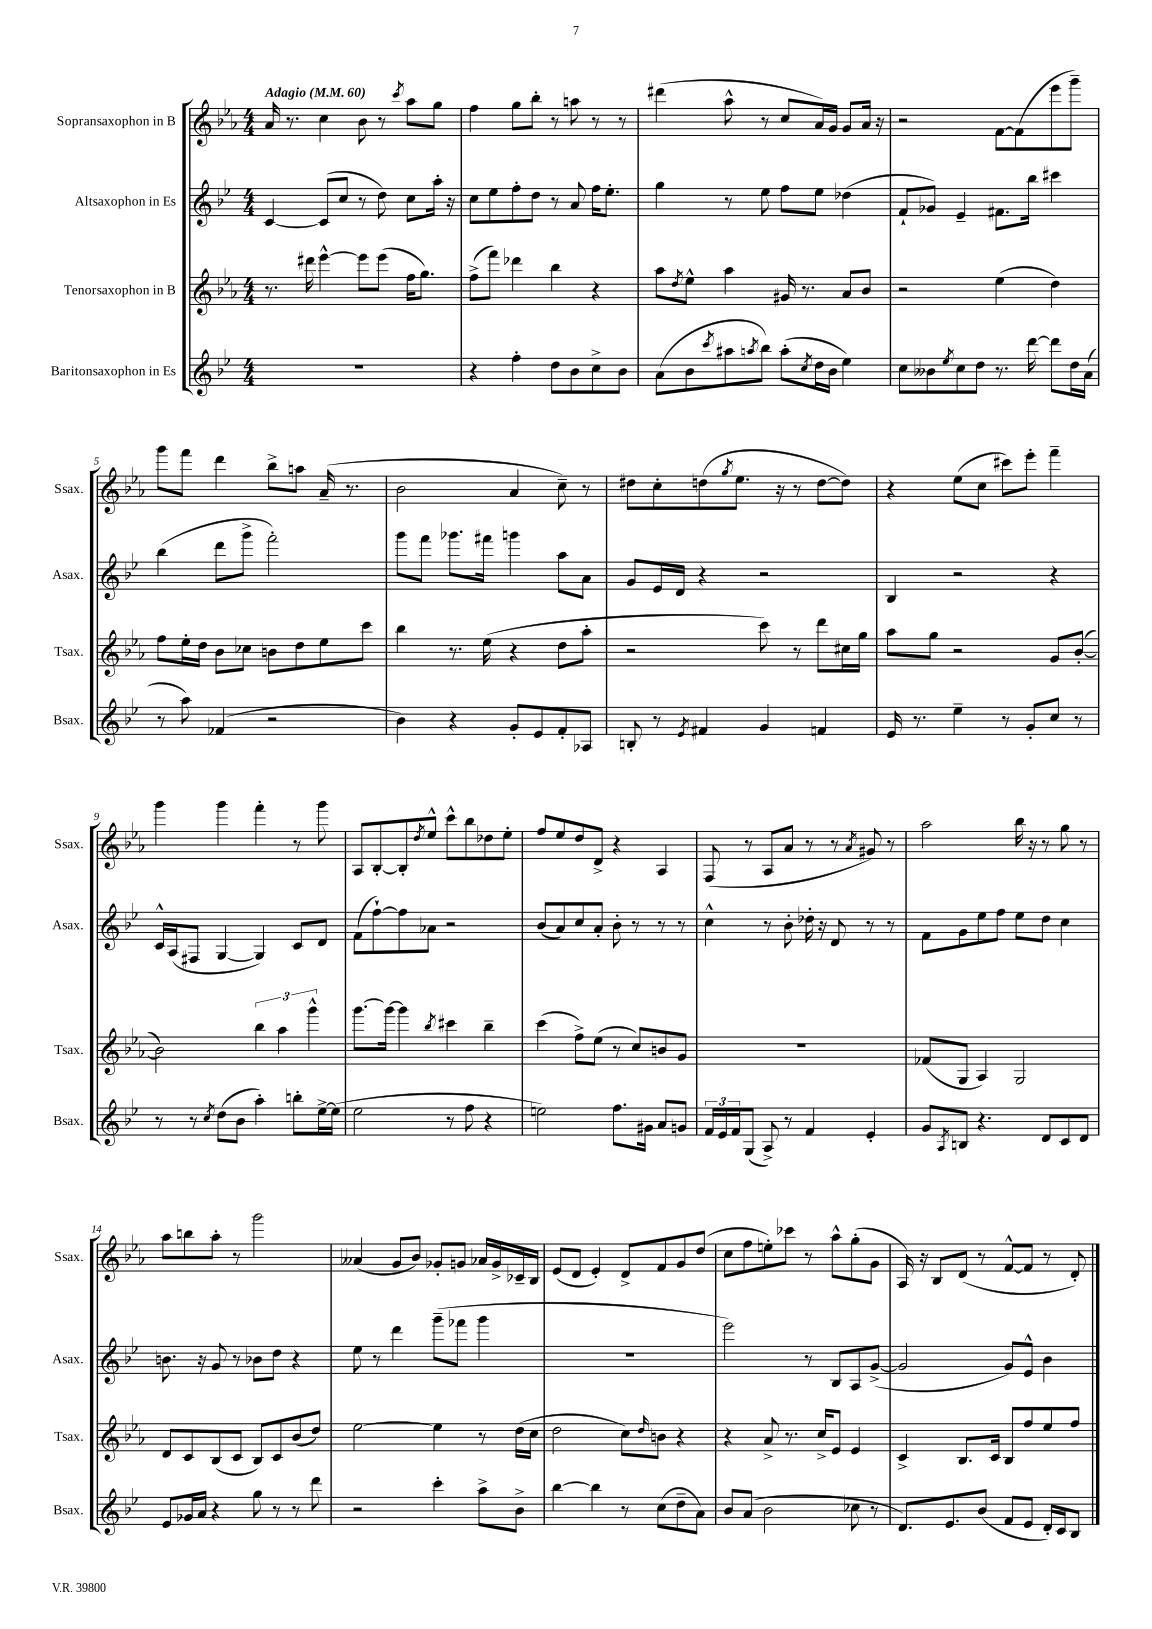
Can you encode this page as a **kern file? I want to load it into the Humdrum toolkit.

**kern	**kern	**kern	**kern
*part4	*part3	*part2	*part1
*staff4	*staff3	*staff2	*staff1
*I"Baritonsaxophon in Es	*I"Tenorsaxophon in B	*I"Altsaxophon in Es	*I"Sopransaxophon in B
*I'Bsax.	*I'Tsax.	*I'Asax.	*I'Ssax.
*clefG2	*clefG2	*clefG2	*clefG2
*k[b-e-]	*k[b-e-a-]	*k[b-e-]	*k[b-e-a-]
*M4/4	*M4/4	*M4/4	*M4/4
*MM60	*MM60	*MM60	*MM60
=1	=1	=1	=1
!	!	!	!LO:TX:a:B:t=Adagio
1r	8.r	[4c/	16a-/
.	.	.	8.r
.	16ddd#X\	.	.
.	[4eee-^^\	(8c/L]	4cc\
.	.	8cc/J	.
.	8eee-\L]	8r	8b-\
.	(8eee-\J	8dd\)	8r
.	.	.	8qccc/
.	16ff\KL	8cc\L	8aa-\L
.	8.gg\J)	.	.
.	.	16aa'\Jk	8gg\J
.	.	16r	.
=2	=2	=2	=2
4r	(8ff^\L	8cc\L	4ff\
.	8fff\J)	8ee-\	.
4ff'\	4ddd-X\	8ff'\	8gg\L
.	.	8dd\J	8bb-'\J
8dd\L	4bb-\	8r	8r
8b-\	.	8a/	8aan\
8cc^\	4r	16ff\KL	8r
.	.	8.ee-'\J	.
8b-\J	.	.	8r
=3	=3	=3	=3
(8a\L	8aa-\L	4gg\	(4ddd#X\
.	8qdd/	.	.
8b-\	8ee-^^\J	.	.
8qccc/	.	.	.
8aa#X\	4aa-\	8r	8aa-^^\
8qaan/	.	.	.
8bb-\J)	.	8ee-\	8r
(8aa'\L	16g#X/	8ff\L	8cc/L
.	8.r	.	.
8qcc/	.	.	.
16dd\L	.	8ee-\J	16a-/L)
16b-\JJ	.	.	16g/JJ
4ee-\)	8a-/L	(4dd-X\	8g/L
.	8b-/J	.	16a-/Jk
.	.	.	16r
=4	=4	=4	=4
8cc\L	2r	8f`/L	2r
8b--X\	.	8g-X/J)	.
8qee-/	.	.	.
8cc\	.	4e-~/	.
8dd\J	.	.	.
8.r	(4ee-\	8.f#X\L	[8f\L
.	.	.	(8f\]
[16ddd\	.	16bb-\Jk	.
8ddd\L]	4dd\)	4ccc#X\	8eee-\
16dd\L	.	.	8ggg~\J)
(16a\JJ	.	.	.
!!LO:LB:g=z
=5	=5	=5	=5
8r	8ff\L	(4bb-\	8ggg\L
8aa\)	16ee-'\L	.	8fff\J
.	16dd\JJ	.	.
(4f-X/	8b-\L	8ddd\L	4ddd\
.	8cc-X\J	8ggg^\J	.
2r	8bn\L	2fff'\)	8bb-^\L
.	8dd\	.	8aan\J
.	8ee-\	.	(16a-~/
.	.	.	8.r
.	8ccc\J	.	.
=6	=6	=6	=6
4b-\)	4bb-\	8ggg\L	2b-\
.	.	8fff\J	.
4r	8.r	8.ggg-X\L	.
.	(16ee-\	16fff#X\Jk	.
8g'/L	4r	4gggn\	4a-/
8e-/	.	.	.
8f'/	8dd\L	8aa\L	8cc~\)
8A-X/J	8aa-'\J	8a\J	8r
=7	=7	=7	=7
8Bn'/	2r	8g/L	8dd#X\L
8r	.	16e-/L	8cc'\
.	.	16d/JJ	.
8qe-/	.	.	.
4f#X/	.	4r	(8ddn\
.	.	.	8qgg/
.	.	.	8.ee-\J
4g/	8ccc\)	2r	.
.	.	.	16r
.	8r	.	8r
4fn/	8ddd\L	.	[8dd\L
.	16cc#X\L	.	8dd\J])
.	16gg\JJ	.	.
=8	=8	=8	=8
16e-/	8aa-\L	4B-/	4r
8.r	.	.	.
.	8gg\J	.	.
4ee-~\	2r	2r	(8ee-\L
.	.	.	8cc\J
8r	.	.	8ccc#X\L)
8g'/L	.	.	8eee-'\J
8cc/J	8g/L	4r	4fff~\
8r	([8b-'/J	.	.
!!LO:LB:g=z
=9	=9	=9	=9
8r	2b-\])	16c^^/LL	4ggg\
.	.	(16A/J	.
8r	.	8F#X/J	.
8qcc/	.	.	.
(8dd\L	.	[4G/	4ggg\
8b-\J	.	.	.
4aa'\)	6bb-\	4G/])	4fff'\
.	6aa-\	.	.
8bbn'\L	.	8c/L	8r
.	6ggg^^\	.	.
[16ee-^\L	.	8d/J	8ggg\
(16ee-\JJ]	.	.	.
=10	=10	=10	=10
2ee-\	[8.ggg\L	(8f\L	8A-/L
.	.	[8ff`\)	[8B-'/
.	16ggg\Jk_	.	.
.	4ggg\]	8ff\]	8B-'/]
.	.	.	8qdd/
.	.	8a-X\J	8ee-^^/J
.	8qbb-/	.	.
8r	4ccc#X\	2r	8ccc^^\L
8ff\	.	.	8bb-\
4r	4bb-~\	.	8dd-X\
.	.	.	8ee-'\J
=11	=11	=11	=11
2een\)	(4ccc\	(8b-/L	8ff/L
.	.	8a/)	8ee-/
.	8ff^\L)	8cc/	8dd/
.	(8ee-\J	8a'/J	8d^/J
8.ff\L	8r	8b-'\	4r
.	8cc/L)	8r	.
16g#X\Jk	.	.	.
8a/L	8bn/	8r	4A-/
8gn/J	8g/J	8r	.
=12	=12	=12	=12
24f/LL	1r	4cc^^\	(8F/
24e-/	.	.	.
24f/J	.	.	.
(8G/J	.	.	8r
8A^/)	.	8r	8A-/L
8r	.	8b-'\	8a-/J
4f/	.	16dd-X'\	8r
.	.	16r	.
.	.	8d/	8r
.	.	.	8qa-/
4e-'/	.	8r	8g#X/)
.	.	8r	8r
=13	=13	=13	=13
8g/L	(8f-X/L	8f\L	2aa-\
8qA/	.	.	.
8Bn/J	8G/J	8g\	.
4.r	4A-/)	8ee-\	.
.	.	8ff\J	.
.	2G/	8ee-\L	16bb-\
.	.	.	16r
8d/L	.	8dd\J	8r
8c/	.	4cc\	8gg\
8d/J	.	.	8r
!!LO:LB:g=z
=14	=14	=14	=14
8e-/L	8d/L	8.bn\	8aa-\L
16g-X/L	8c/	.	8bbn\
16a/JJ	.	16r	.
4r	(8B-/	8g/	8aa-'\J
.	8c/J	8r	8r
8gg\	8B-/L)	8b-X\L	2ggg\
8r	8c/	8dd\J	.
8r	(8b-/	4r	.
8ddd\	8dd/J)	.	.
=15	=15	=15	=15
2r	[2ee-\	8ee-\	(4a--X/
.	.	8r	.
.	.	4ddd\	8g/L
.	.	.	8b-/J)
4ccc'\	4ee-\]	(8ggg~\L	8g-X'/L
.	.	8fff-X\J	8gn/J
8aa^\L	8r	4ggg\	16a-X/LL
.	.	.	16g^/
8b-^\J	(16dd\LL	.	16c-X~/
.	16cc\JJ	.	16B-/JJ
=16	=16	=16	=16
[4bb-\	2dd\	1r	(8e-/L
.	.	.	8d/J
4bb-\]	.	.	4e-'/)
8r	8cc\L)	.	8d^/L
.	16qqdd/	.	.
(8cc\L	8bn\J	.	8f/
8dd~\	4r	.	8g/
8a\J)	.	.	(8dd/J
=17	=17	=17	=17
8b-/L	4r	2eee-\)	8cc\L
(8a/J	.	.	8ff\
2b-\	8a-^/	.	8een'\)
.	8.r	.	8ccc-X\J
.	.	8r	8r
.	16cc^/KL	.	.
.	8e-/J	8B-/L	8aa-^^\L
8cc-X\	4e-/	8A/	(8gg'\
8r	.	([8g^/J	8g\J
=18	=18	=18	=18
8.d/L)	4c^/	2g/]	16A-/)
.	.	.	16r
.	.	.	8B-/L
8.e-/	.	.	.
.	8.B-/L	.	(8d/J
(8b-/J	.	.	8r
.	16c/Jk	.	.
8f/L	8B-/L	8g/L)	[8f^^/L
8e-/J	8ff/	8e-^^/J	8f/J]
16d'/LL)	8ee-/	4b-\	8r
16c/J	.	.	.
8B-/J	8ff/J	.	8d'/)
==	==	==	==
*-	*-	*-	*-
